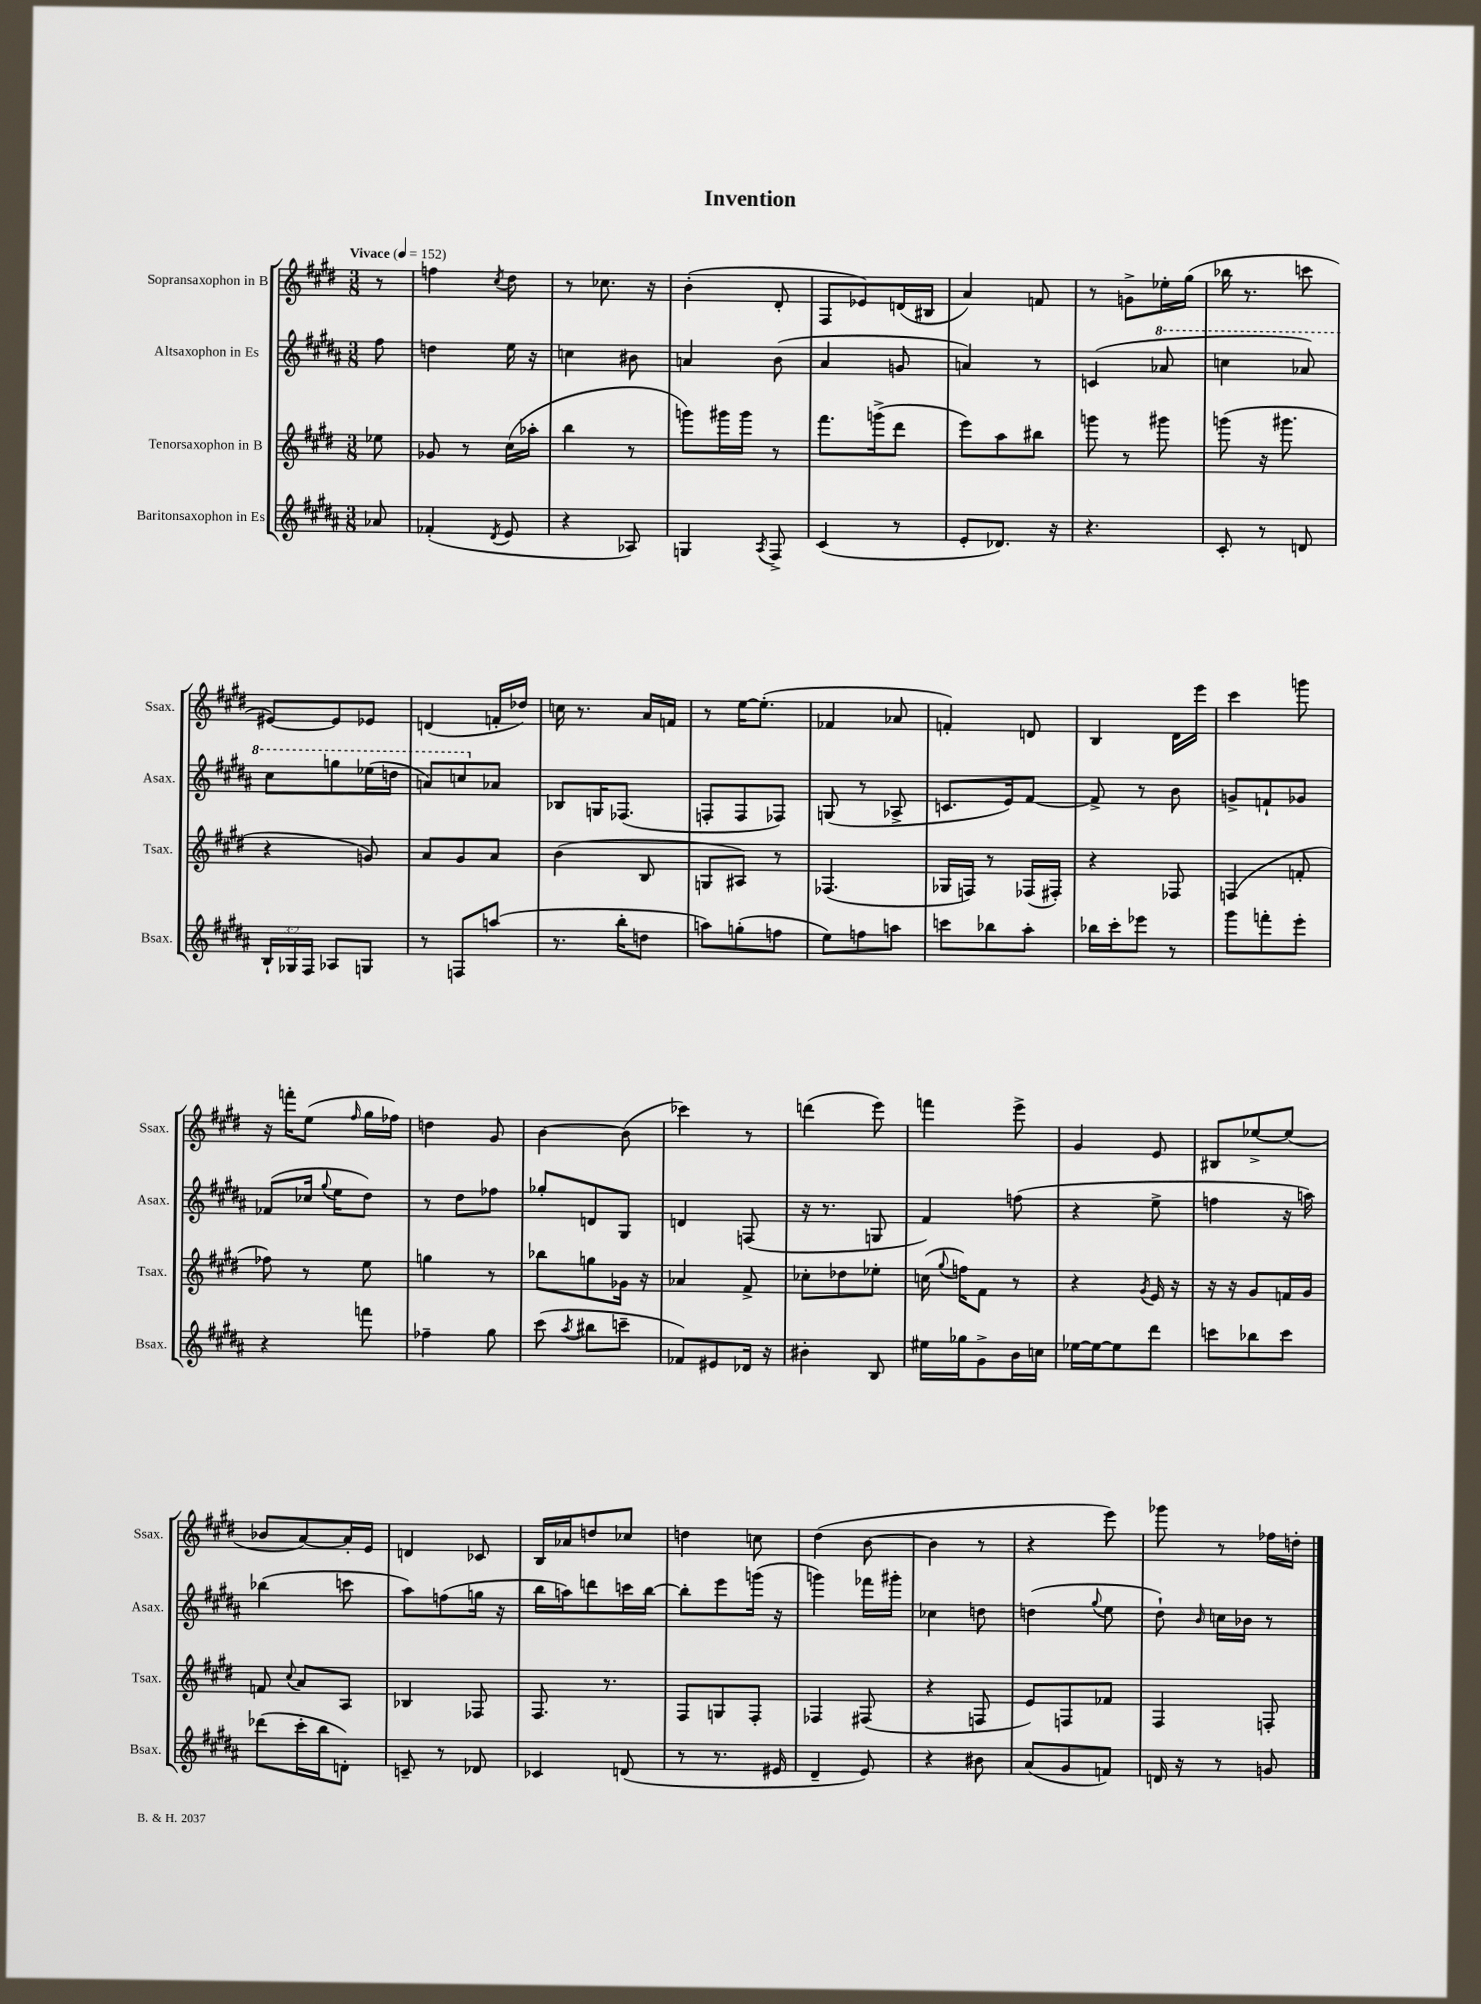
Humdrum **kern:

**kern	**kern	**kern	**kern
*staff4	*staff3	*staff2	*staff1
*clefG2	*clefG2	*clefG2	*clefG2
*k[f#c#g#d#a#]	*k[f#c#g#d#]	*k[f#c#g#d#a#]	*k[f#c#g#d#]
*M3/8	*M3/8	*M3/8	*M3/8
*MM152	*MM152	*MM152	*MM152
8a-	8ee-	8ff#	8r
=	=	=	=
(4f-'	8g-	4dd	4ff
.	8r	.	.
8qd#	.	.	8qcc#
8e	(16cc#	16ee	8dd#
.	16aa-'	16r	.
=	=	=	=
4r	4bb	4cc	8r
.	.	.	8.cc-
8A-)	8r	8b#	.
.	.	.	16r
=	=	=	=
4G	8ggg)	4a	(4b'
.	16ggg#	.	.
.	16ggg#	.	.
8qA#	.	.	.
8F#^	8r	(8b	8d#'
=	=	=	=
(4c#	8.fff#	4a#	8F#
.	.	.	8e-)
.	(16ggg^	.	.
8r	8ddd#	8g	(16d
.	.	.	16B#
=	=	=	=
8e'	8eee)	4a)	4a)
8.d-)	8aa	.	.
.	8bb#	8r	8f
16r	.	.	.
=	=	=	=
4.r	8ggg	(4c	8r
.	8r	.	8g^
.	8ggg#	8aa-	16ee-'
.	.	.	(16gg#
=	=	=	=
8c#'	(8ggg	4ccc	16bb-
.	.	.	8.r
8r	16r	.	.
.	8.ggg#	.	.
8d	.	8aa-)	8ccc
=	=	=	=
24B`	4r	8ccc#	[8e#)
24G-	.	.	.
24F#	.	.	.
8A-	.	8ggg	8e#]
8G	8g)	(16eee-	8e-
.	.	16ddd	.
=	=	=	=
8r	8a	8aa)	(4d
8F	8g#	8ccc	.
(8aa	8a	8a-	16f'
.	.	.	16dd-)
=	=	=	=
8.r	(4b	8B-	16cc
.	.	.	8.r
.	.	16G	.
16bb'	.	(8.F-	.
8dd	8B	.	16a
.	.	.	16f
=	=	=	=
8aa)	8G	8F'	8r
(8gg'	8A#)	8F	[16ee
.	.	.	(8.ee']
8ff	8r	8F-)	.
=	=	=	=
8ee)	(4.F-	(8G	4f-
8ff	.	8r	.
8aa	.	8A-^	8a-
=	=	=	=
8ccc	16G-	8.c	4f')
.	16F)	.	.
8bb-	8r	.	.
.	.	16e)	.
8aa#'	(16F-	[8f#	8d
.	16F#')	.	.
=	=	=	=
16bb-	4r	8f#^]	4B
16ccc#'	.	.	.
8eee-	.	8r	.
8r	8F-	8b	16d#
.	.	.	16eee
=	=	=	=
8ggg#	(4F	8g^	4ccc#
8fff'	.	8f`	.
8eee'	8f'	8g-	8ggg
=	=	=	=
4r	8ff-)	(8f-	16r
.	.	.	16fff'
.	8r	16cc-	(8ee
.	.	8qqgg#	.
.	.	16ee	.
.	.	.	16qqff#
8fff	8ee	8dd#)	16gg#
.	.	.	16ff-)
=	=	=	=
4ff-~	4gg	8r	4dd
.	.	8dd#	.
8gg#	8r	8ff-	8g#
=	=	=	=
(8ccc#	8bb-	8gg-'	[4b
8qaa#	.	.	.
8bb#	8gg	8d	.
8ccc~	16g-	8G#	(8b]
.	16r	.	.
=	=	=	=
8f-)	4a-	4d	4ccc-)
8e#	.	.	.
16d-	8f#^	(8F	8r
16r	.	.	.
=	=	=	=
4b#'	8cc-'	16r	(4ddd
.	.	8.r	.
.	8dd-	.	.
8B	8ee-'	8G	8eee)
=	=	=	=
16ee#	(16cc	4f#)	4fff
.	8qqgg#	.	.
16gg-	16ff)	.	.
8g#^	8f#	.	.
16b	8r	(8ff	8eee^
16cc	.	.	.
=	=	=	=
[16ee-	4r	4r	4g#
16ee-_	.	.	.
8ee-]	.	.	.
.	8qg#	.	.
8ddd#	16e	8ee^	8e
.	16r	.	.
=	=	=	=
8ccc	16r	4ff	8B#
.	16r	.	.
8bb-	8g#	.	[8ee-^
8ccc	16f	16r	(8ee-]
.	16g#	16aa)	.
=	=	=	=
(8ddd-	8f	(4bb-	8b-
.	8qqcc#	.	.
16ccc#'	8a	.	[8a)
16bb	.	.	.
8d')	8A	8ccc	16a']
.	.	.	16e
=	=	=	=
8c~	4B-	8aa#)	4d
8r	.	(8ff	.
8d-	8F-	16gg	8c-
.	.	16r	.
=	=	=	=
4c-	8.F#	16bb	16B
.	.	16aa)	16a-
.	.	8ddd	8dd
.	8.r	.	.
(8d	.	16ccc	8cc-
.	.	[16bb	.
=	=	=	=
8r	8F#	8bb']	4dd
8.r	8G	8eee	.
.	8F#'	(16ggg	8cc
16e#	.	16r	.
=	=	=	=
4d#~	4F-	4ggg)	(4dd#
8e)	(8F#	16fff-	[8b
.	.	16ggg#'	.
=	=	=	=
4r	4r	4cc-	4b]
8b#	8F	8dd	8r
=	=	=	=
(8a#	8e)	(4dd	4r
8g#	8F	.	.
.	.	8qqgg#	.
8f)	8f-	8ee	8eee)
=	=	=	=
16d	4F#	8dd#`)	8ggg-
16r	.	.	.
.	.	16qqb	.
8r	.	16cc	8r
.	.	16b-	.
8g	8F'	8r	16ff-
.	.	.	16dd'
==	==	==	==
*-	*-	*-	*-
